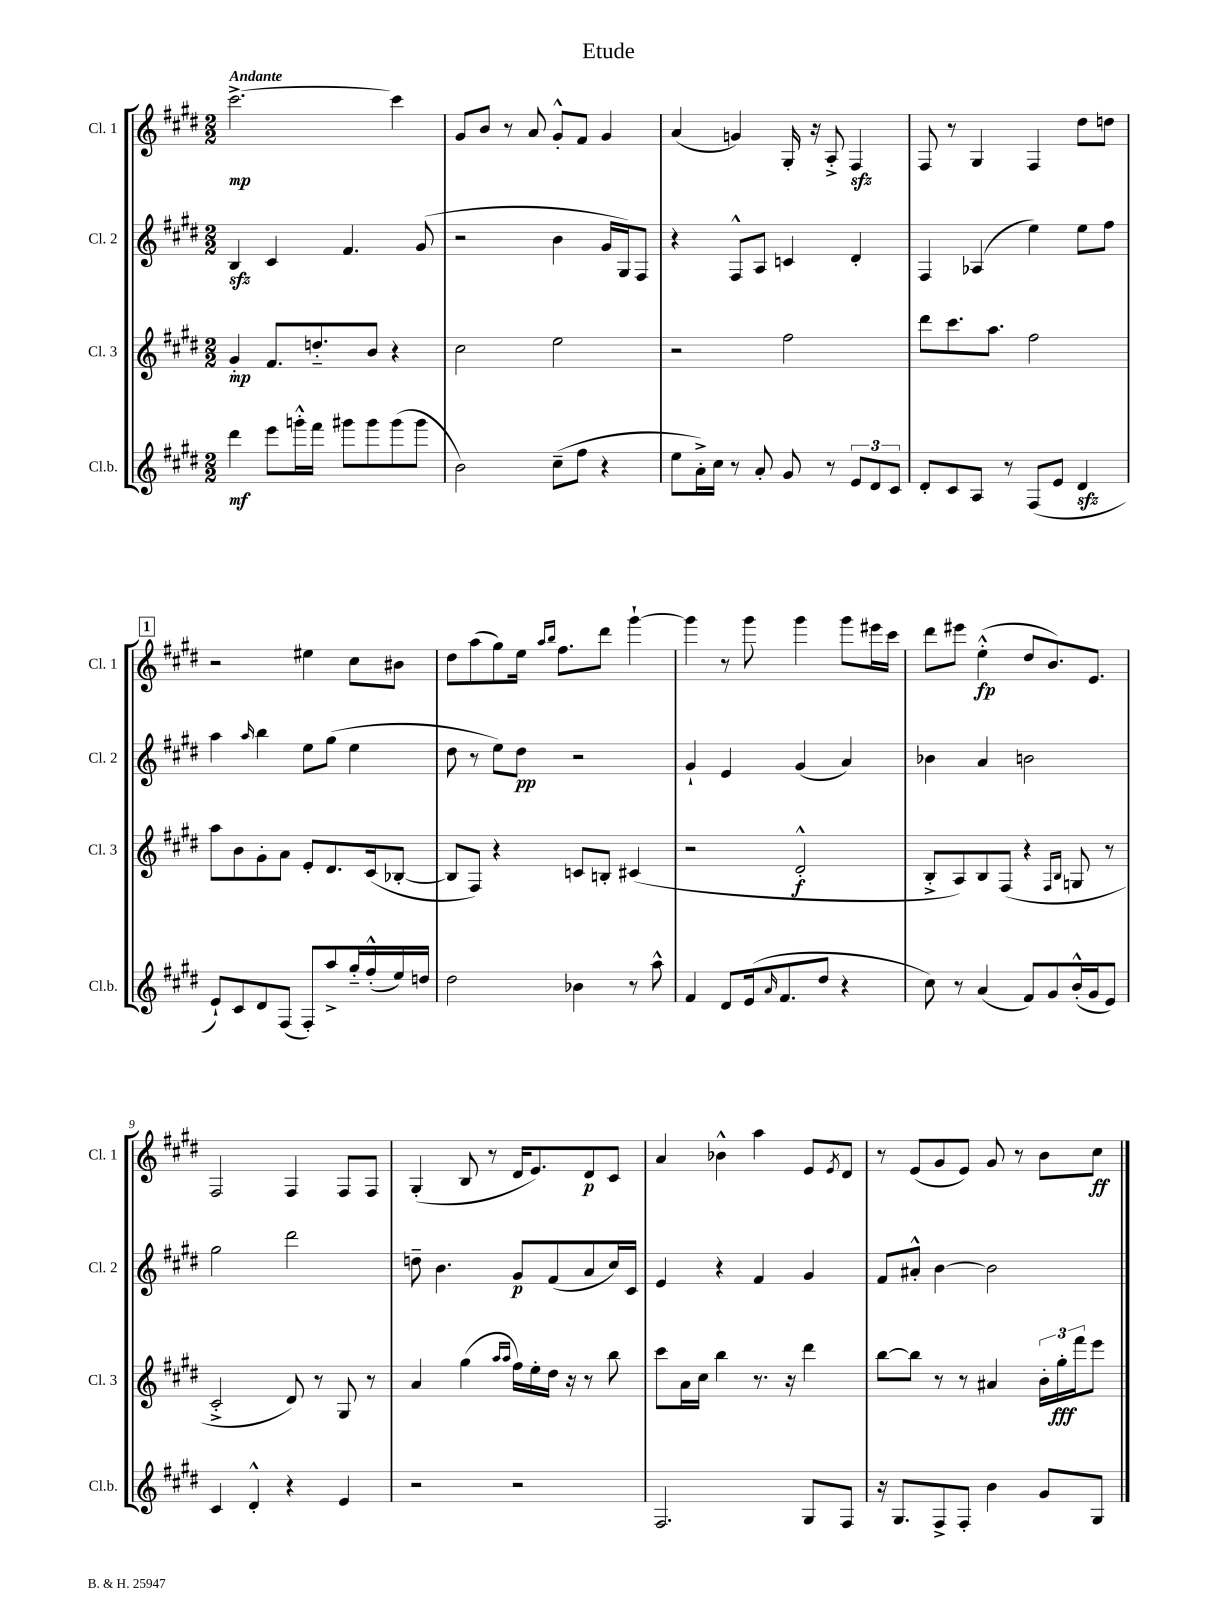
\header { title = "Etude" }
<<
\new StaffGroup <<
\new Staff = "s0" \with { instrumentName = "Cl. 1" shortInstrumentName = "Cl. 1" } {
    \clef treble \key e \major \numericTimeSignature \time 2/2 \tempo "Andante"
    cis'''2.~->\mp cis'''4 |
    gis'8 b'8 r8 a'8 gis'8-.-^ fis'8 gis'4 |
    a'4( g'4) gis16-. r16 a8-.-> fis4\sfz |
    fis8 r8 gis4 fis4 dis''8 d''8 |
    \mark \markup { \box "1" } r2 eis''4 cis''8 bis'8 |
    dis''8 a''8( gis''8) e''16 \grace { a''16 b''16 } fis''8. dis'''8 gis'''4~-! |
    gis'''4 r8 gis'''8 gis'''4 gis'''8 eis'''16 cis'''16 |
    dis'''8 eis'''8 e''4-.-^\fp( dis''8 b'8.) e'8. |
    fis2 fis4 fis8 fis8 |
    gis4-.( b8 r8 dis'16 e'8.) dis'8\p cis'8 |
    a'4 bes'4-^ a''4 e'8 \acciaccatura { e'8 } dis'8 |
    r8 e'8( gis'8 e'8) gis'8 r8 b'8 cis''8\ff \bar "|." |
}
\new Staff = "s1" \with { instrumentName = "Cl. 2" shortInstrumentName = "Cl. 2" } {
    \clef treble \key e \major \numericTimeSignature \time 2/2
    b4\sfz cis'4 fis'4. gis'8( |
    r2 b'4 gis'16 gis16) fis8 |
    r4 fis8-^ a8 c'4 dis'4-. |
    fis4 aes4( e''4) e''8 fis''8 |
    \mark \markup { \box "1" } a''4 \grace { a''16 } b''4 e''8 gis''8( e''4 |
    dis''8 r8 e''8) dis''8\pp r2 |
    gis'4-! e'4 gis'4( a'4) |
    bes'4 a'4 b'2 |
    gis''2 dis'''2 |
    d''8-- b'4. gis'8\p fis'8( a'8 cis''16) cis'16 |
    e'4 r4 fis'4 gis'4 |
    fis'8 ais'8-.-^ b'4~ b'2 \bar "|." |
}
\new Staff = "s2" \with { instrumentName = "Cl. 3" shortInstrumentName = "Cl. 3" } {
    \clef treble \key e \major \numericTimeSignature \time 2/2
    gis'4-.\mp fis'8. d''8.-_ b'8 r4 |
    cis''2 e''2 |
    r2 fis''2 |
    dis'''8 cis'''8. a''8. fis''2 |
    \mark \markup { \box "1" } a''8 b'8 gis'8-. a'8 e'8-. dis'8. cis'16( bes8~-. |
    bes8 fis8) r4 c'8 b8-. cis'4( |
    r2 dis'2-.-^\f |
    b8-.-> a8) b8 fis8( r4 \grace { fis16 b16 } g8 r8 |
    cis'2-.-> dis'8) r8 gis8 r8 |
    a'4 gis''4( \grace { a''16 a''16 } fis''16) e''16-. dis''16 r16 r8 b''8 |
    cis'''8 a'16 cis''16 b''4 r8. r16 dis'''4 |
    b''8~ b''8 r8 r8 ais'4 \tuplet 3/2 { b'16-. gis''16-.\fff fis'''16 } e'''8 \bar "|." |
}
\new Staff = "s3" \with { instrumentName = "Cl.b." shortInstrumentName = "Cl.b." } {
    \clef treble \key e \major \numericTimeSignature \time 2/2
    dis'''4\mf e'''8 g'''16-.-^ fis'''16 gis'''8 gis'''8 gis'''8( gis'''8 |
    b'2) cis''8--( fis''8 r4 |
    e''8 a'16-.->) cis''16 r8 a'8-. gis'8 r8 \tuplet 3/2 { e'8 dis'8 cis'8 } |
    dis'8-. cis'8 a8 r8 fis8( e'8 dis'4\sfz |
    \mark \markup { \box "1" } e'8-!) cis'8 dis'8 fis8( fis8-.) a''8-> gis''16-_ fis''16-.-^( e''16) d''16 |
    dis''2 bes'4 r8 a''8-^ |
    fis'4 dis'8 e'16( \grace { a'16 } fis'8. dis''8 r4 |
    cis''8) r8 a'4( fis'8) gis'8 b'16-.-^( gis'16 e'8) |
    cis'4 dis'4-.-^ r4 e'4 |
    r2 r2 |
    fis2. gis8 fis8 |
    r16 gis8. fis8-> fis8-. b'4 gis'8 gis8 \bar "|." |
}
>>
>>
